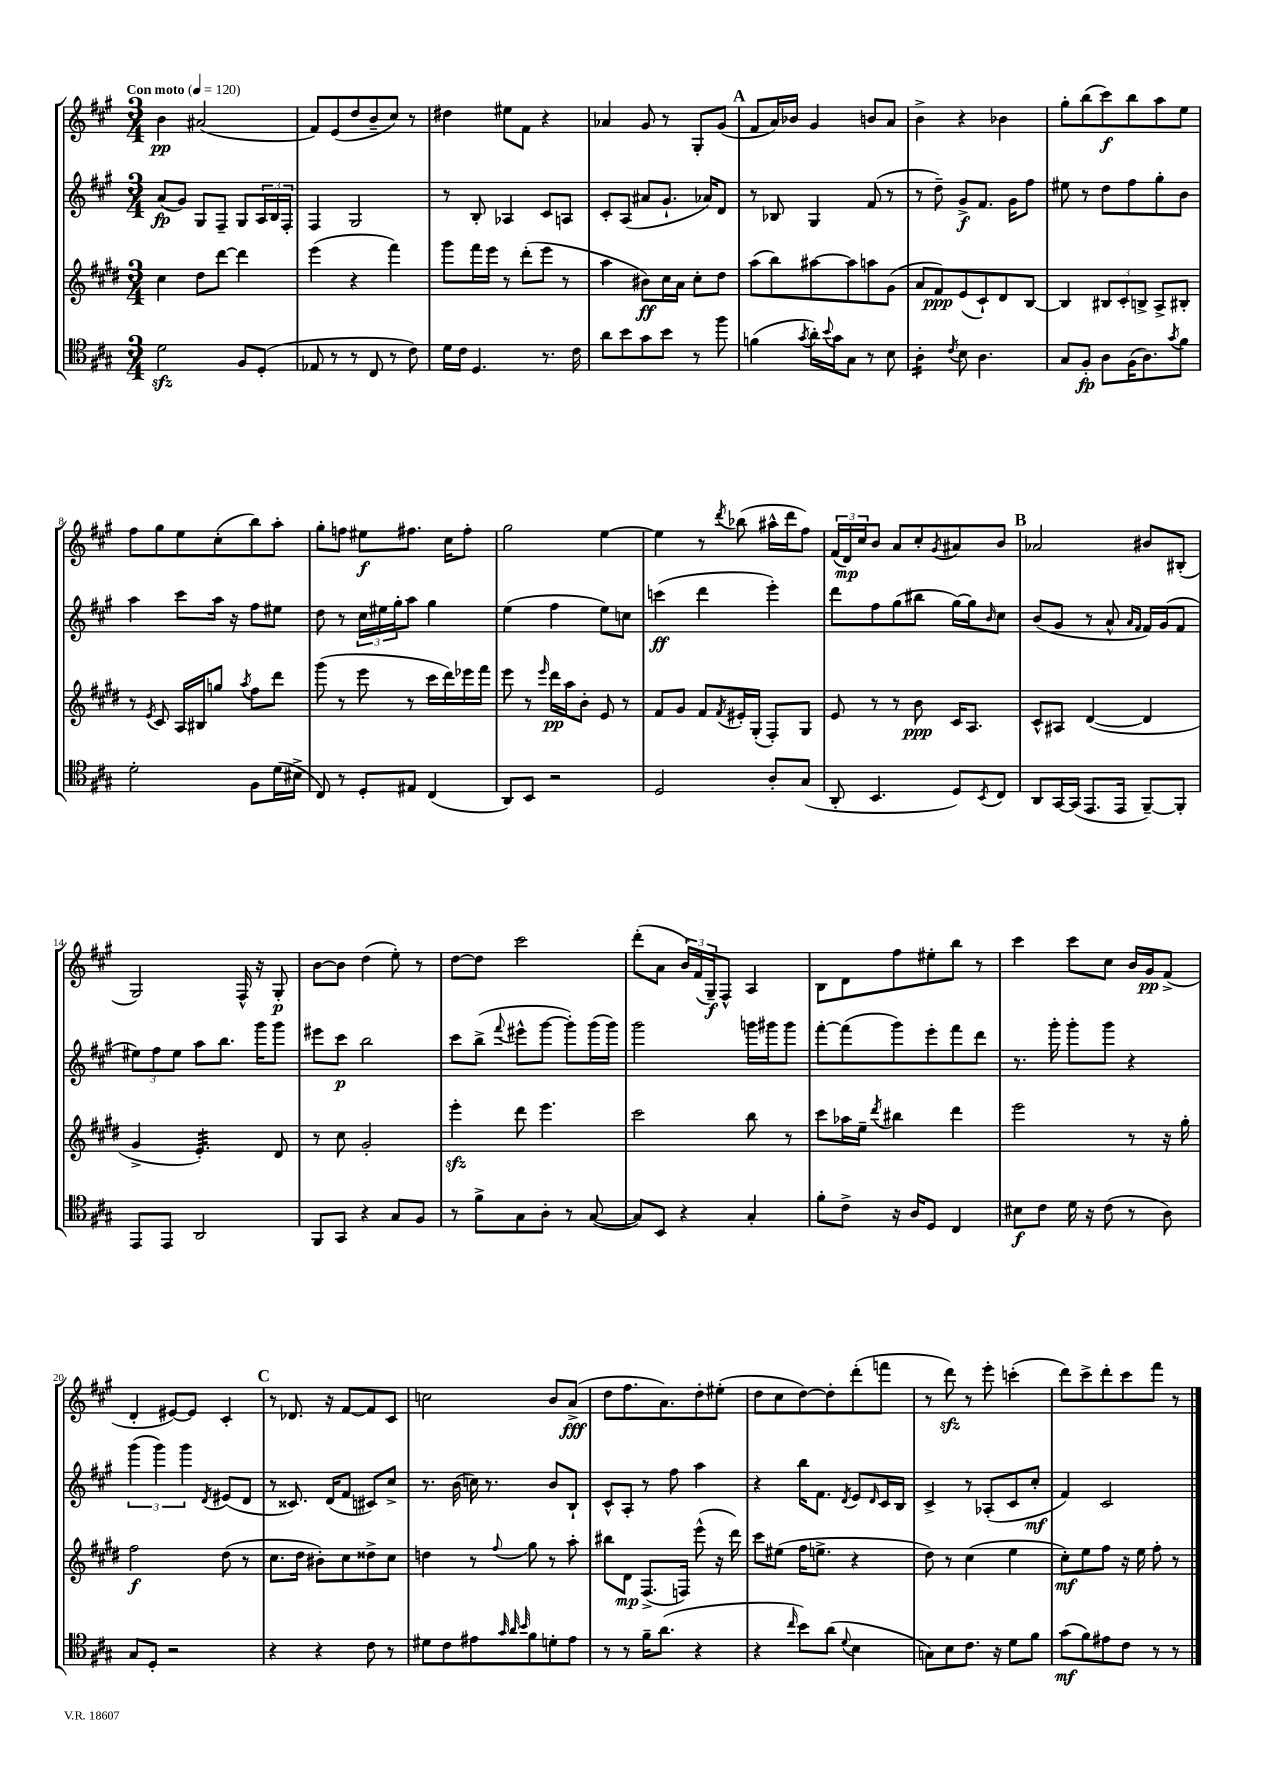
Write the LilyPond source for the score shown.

<<
\new StaffGroup <<
\new Staff = "s0" {
    \clef treble \key a \major \numericTimeSignature \time 3/4 \tempo "Con moto" 4 = 120
    b'4\pp ais'2( |
    fis'8) e'8( d''8 b'8-- cis''8) r8 |
    dis''4 eis''8 fis'8 r4 |
    aes'4 gis'8 r8 gis8-. gis'8( |
    \mark \markup { \bold "A" } fis'8 a'16) bes'16 gis'4 b'8 a'8 |
    b'4-> r4 bes'4 |
    gis''8-. b''8( cis'''8\f) b''8 a''8 e''8 |
    fis''8 gis''8 e''8 cis''8-.( b''8) a''8-. |
    gis''8-. f''8 eis''8\f fis''8. cis''16 fis''8-. |
    gis''2 e''4~ |
    e''4 r8 \acciaccatura { d'''8 } bes''8( ais''16-^ d'''16 fis''8) |
    \tuplet 3/2 { fis'16( d'16\mp) cis''16 } b'8 a'8 cis''8-. \acciaccatura { gis'8 } ais'8 b'8 |
    \mark \markup { \bold "B" } aes'2 bis'8 bis8-.( |
    gis2) fis16-^ r16 gis8-.\p |
    b'8~ b'8 d''4( e''8-.) r8 |
    d''8~ d''8 cis'''2 |
    d'''8-.( a'8 \tuplet 3/2 { b'16) fis'16( gis16--\f) } fis8-^ a4 |
    b8 d'8 fis''8 eis''8-. b''8 r8 |
    cis'''4 cis'''8 cis''8 b'16 gis'16\pp fis'8->( |
    d'4-. eis'8~) eis'8 cis'4-. |
    \mark \markup { \bold "C" } r8 des'8. r16 fis'8~ fis'8 cis'8 |
    c''2 b'8 a'8->\fff( |
    d''8 fis''8. a'8.) d''8-. eis''8-.( |
    d''8 cis''8 d''8~) d''8-. d'''8-.( f'''8 |
    r8 d'''8\sfz) r8 e'''8-. c'''4-.( |
    d'''8) cis'''8-> d'''8-. cis'''8 fis'''8 r8 \bar "|." |
}
\new Staff = "s1" {
    \clef treble \key a \major \numericTimeSignature \time 3/4
    a'8\fp( gis'8) gis8 fis8-- gis8 \tuplet 3/2 { a16 b16 fis16-. } |
    fis4 gis2 |
    r8 b8-. aes4 cis'8 a8 |
    cis'8-. a8( ais'8 gis'8.-! aes'16) d'8 |
    \mark \markup { \bold "A" } r8 bes8 gis4 fis'8( r8 |
    r8 d''8--) gis'8->\f fis'8. gis'16 fis''8 |
    eis''8 r8 d''8 fis''8 gis''8-. b'8 |
    a''4 cis'''8 a''16 r16 fis''8 eis''8 |
    d''8 r8 \tuplet 3/2 { cis''16 eis''16 gis''16-. } a''8 gis''4 |
    e''4( fis''4 e''8) c''8 |
    c'''4\ff( d'''4 e'''4-.) |
    d'''8 fis''8 gis''8( bis''8 gis''16~) gis''16 \grace { b'16 } cis''8 |
    \mark \markup { \bold "B" } b'8( gis'8 r8 a'8-^ \grace { a'16 fis'16 } fis'16) gis'16( fis'8 |
    \tuplet 3/2 { eis''8) fis''8 eis''8 } a''8 b''8. gis'''16 gis'''8 |
    eis'''8 cis'''8\p b''2 |
    cis'''8 b''8->( \appoggiatura { fis'''8 } eis'''8-^ gis'''8~ gis'''8-.) gis'''16( gis'''16) |
    gis'''2 g'''16 gis'''16 gis'''8 |
    fis'''8~-. fis'''8( gis'''8) e'''8-. fis'''8 d'''8 |
    r8. gis'''16-. gis'''8-. gis'''8 r4 |
    \tuplet 3/2 { gis'''4( gis'''4) gis'''4 } \acciaccatura { d'8 } eis'8( d'8 |
    \mark \markup { \bold "C" } r8 cisis'8.) d'16( fis'8 cis'8) cis''8-> |
    r8. b'16( c''16) r8. b'8 b8-! |
    cis'8-^ a8-. r8 fis''8 a''4 |
    r4 b''16 fis'8. \acciaccatura { d'8 } e'8 \grace { d'16 } cis'16 b16 |
    cis'4-> r8 aes8-.( cis'8 cis''8-.\mf |
    fis'4) cis'2 \bar "|." |
}
\new Staff = "s2" {
    \clef treble \key e \major \numericTimeSignature \time 3/4
    cis''4 dis''8 dis'''8~ dis'''4 |
    e'''4( r4 fis'''4) |
    gis'''8 fis'''16 e'''16 r8 dis'''8-.( e'''8 r8 |
    a''4 bis'8\ff) cis''16 a'16 cis''8-. dis''8 |
    \mark \markup { \bold "A" } a''8( b''8) ais''8~ ais''8 a''8 gis'8( |
    a'8 fis'8\ppp) e'8( cis'8-!) dis'8 b8~ |
    b4 \tuplet 3/2 { bis8 cis'8-. b8-> } a8-> bis8-. |
    r8 \acciaccatura { e'8 } cis'8 a16 bis16 g''8 \acciaccatura { a''8 } fis''8 dis'''8 |
    gis'''8( r8 e'''8 r8 cis'''16 dis'''16) ees'''16 fis'''16 |
    e'''8 r8 \grace { e'''16 } dis'''16\pp a''16 b'8-. e'8 r8 |
    fis'8 gis'8 fis'8 \acciaccatura { fis'8 } eis'16-. gis16-.( fis8-.) gis8 |
    e'8 r8 r8 b'8\ppp cis'16 a8. |
    \mark \markup { \bold "B" } cis'8-^ ais8 dis'4~( dis'4 |
    gis'4-> e'4.:32-.) dis'8 |
    r8 cis''8 gis'2-. |
    e'''4-.\sfz dis'''8 e'''4. |
    cis'''2 b''8 r8 |
    cis'''8 aes''16 e''16-- \acciaccatura { dis'''8 } bis''4 dis'''4 |
    e'''2 r8 r16 gis''16-. |
    fis''2\f dis''8( r8 |
    \mark \markup { \bold "C" } cis''8. dis''16 bis'8-.) cis''8 disis''8-> cis''8 |
    d''4 r8 \appoggiatura { fis''8 } gis''8 r8 a''8-. |
    bis''8 dis'8\mp fis8.->( f16) e'''8-^( r16 dis'''16) |
    cis'''8 eis''8( fis''16 e''8.-> r4 |
    dis''8) r8 cis''4( e''4 |
    cis''8-.\mf) e''8 fis''8 r16 e''16 fis''8-. r8 \bar "|." |
}
\new Staff = "s3" {
    \clef tenor \key a \major \numericTimeSignature \time 3/4
    d'2\sfz fis8 d8-.( |
    ees8 r8 r8 cis8 r8 cis'8) |
    d'16 cis'16 d4. r8. cis'16 |
    a'8 b'8 gis'8 b'8 r8 fis''8 |
    \mark \markup { \bold "A" } f'4( \acciaccatura { gis'8 } a'16-.) \appoggiatura { b'8 } gis'16 gis8 r8 b8 |
    a4:16-. \acciaccatura { cis'8 } b8 a4. |
    gis8 fis8-.\fp a8 fis16( a8.) \acciaccatura { gis'8 } fis'8 |
    d'2-. fis8 d'16( bis16-> |
    cis8) r8 d8-. eis8 cis4( |
    a,8) b,8 r2 |
    d2 a8-. gis8( |
    a,8-. b,4. d8) \acciaccatura { b,8 } cis8 |
    \mark \markup { \bold "B" } a,8 gis,16~ gis,16( e,8. e,16 fis,8~--) fis,8-. |
    e,8 e,8 a,2 |
    fis,8 gis,8 r4 gis8 fis8 |
    r8 fis'8-> gis8 a8-. r8 gis8~( |
    gis8) b,8 r4 gis4-. |
    fis'8-. cis'8-> r16 a16 d8 cis4 |
    bis8\f cis'8 d'16 r16 cis'8( r8 a8) |
    gis8 d8-. r2 |
    \mark \markup { \bold "C" } r4 r4 cis'8 r8 |
    dis'8 cis'8 eis'8 \grace { gis'32 a'32 b'32 } fis'8 d'8-. eis'8 |
    r8 r8 fis'16-- a'8.( r4 |
    r4 \grace { cis''16 } b'8) a'8( \appoggiatura { d'8 } b4 |
    g8) b8 cis'8. r16 d'8 fis'8 |
    gis'8\mf( fis'8) eis'8 cis'8 r8 r8 \bar "|." |
}
>>
>>
